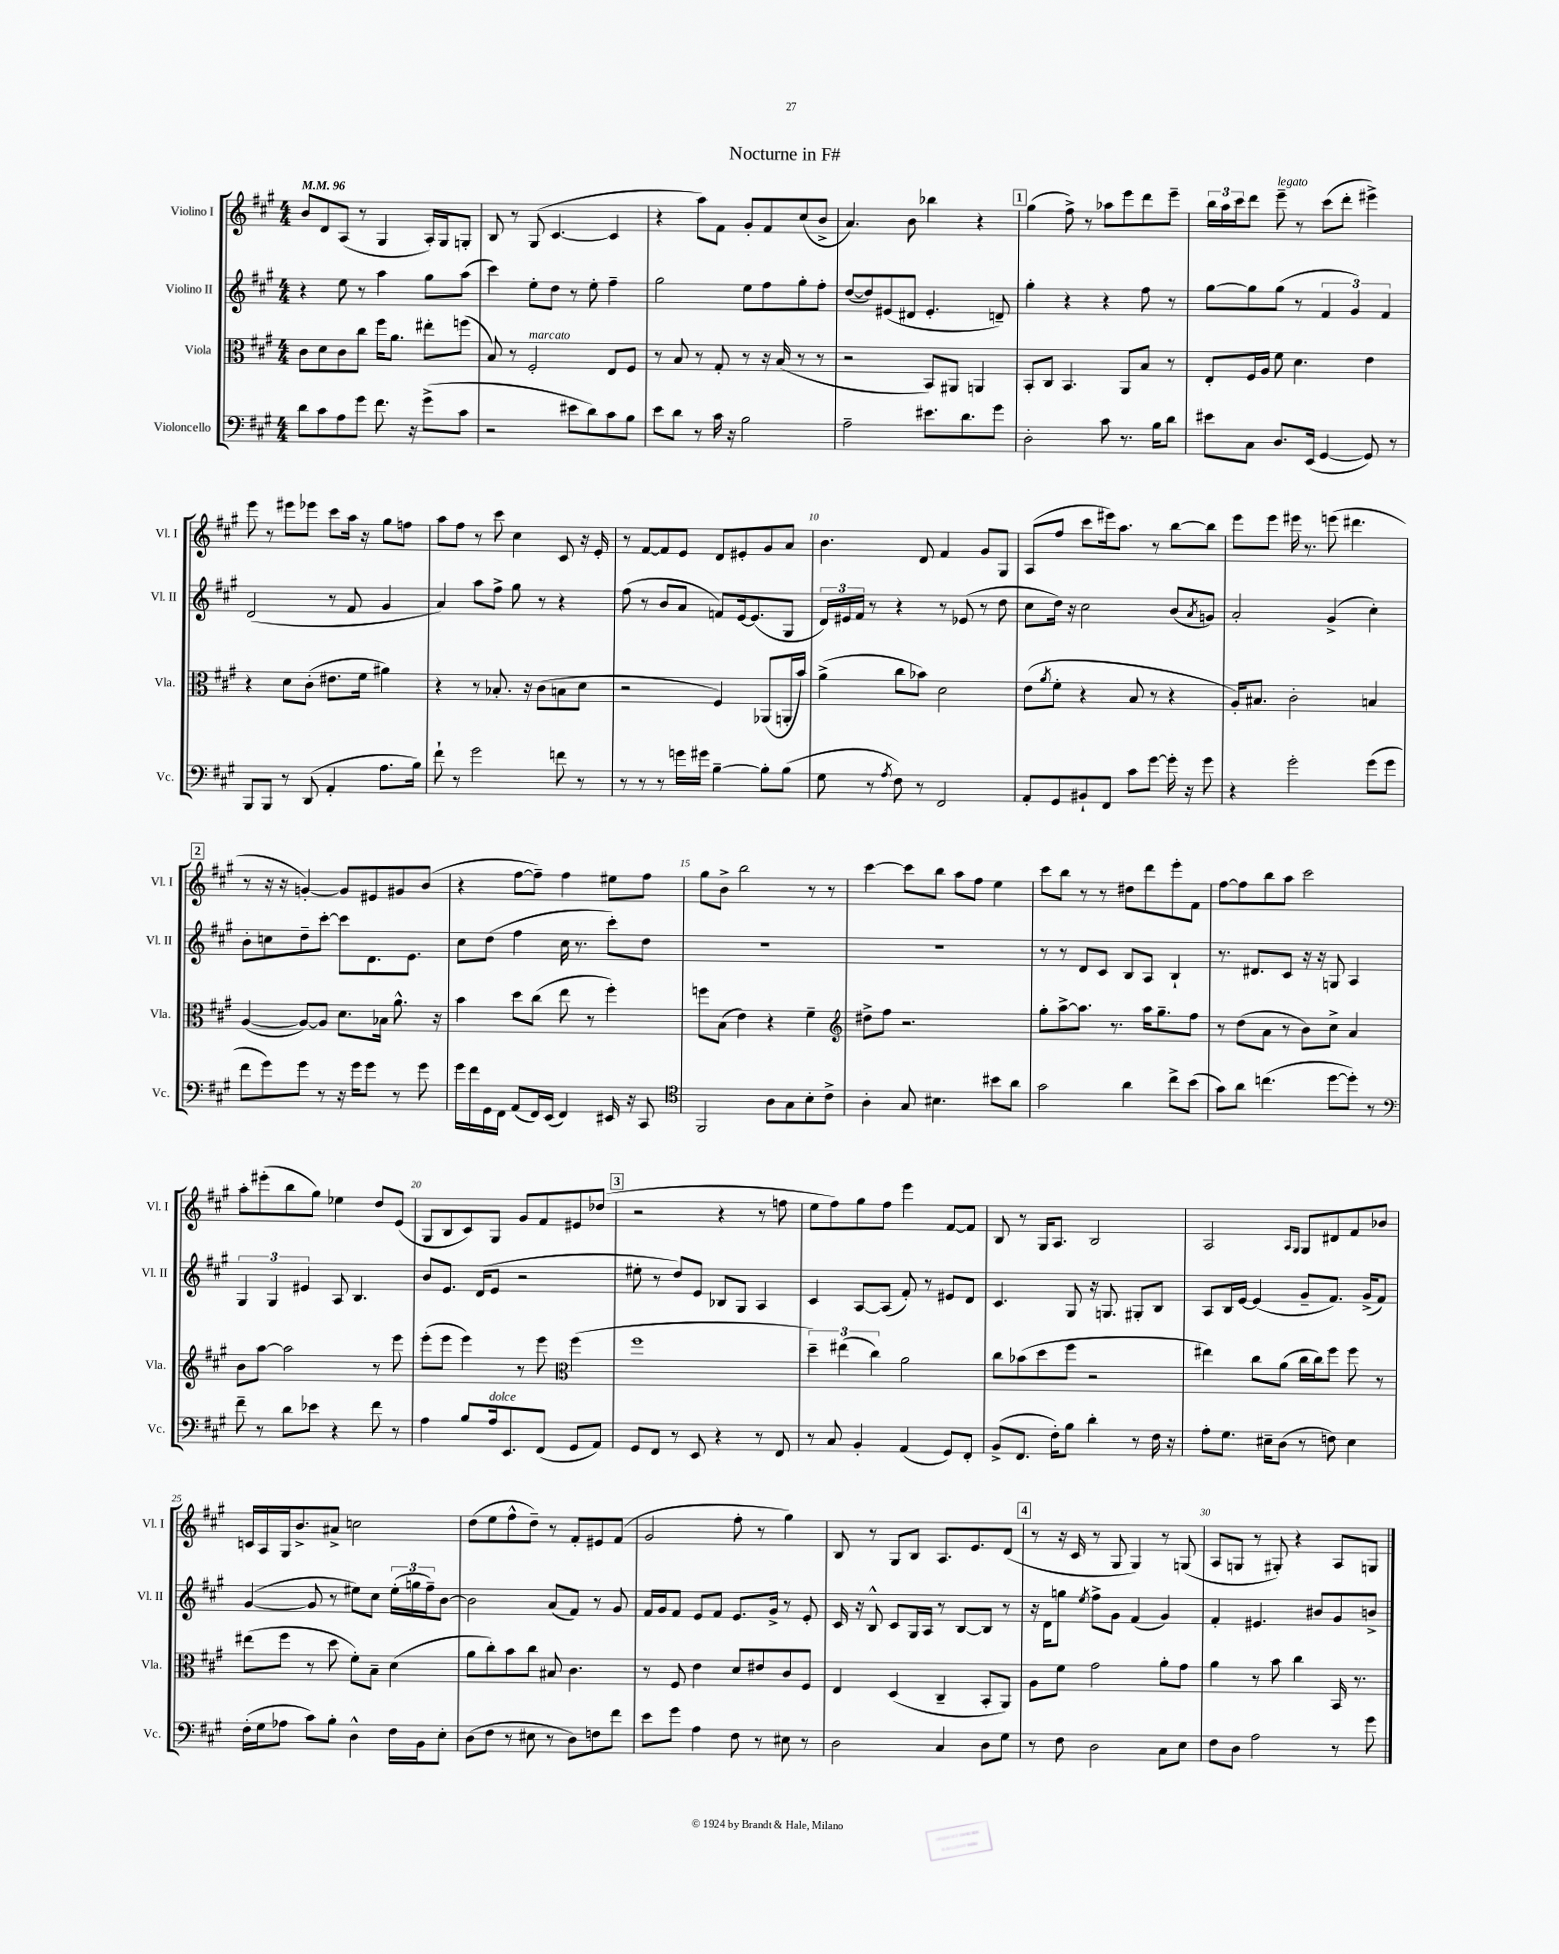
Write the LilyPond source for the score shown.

\header { title = "Nocturne in F#" }
<<
\new StaffGroup <<
\new Staff = "s0" \with { instrumentName = "Violino I" shortInstrumentName = "Vl. I" } {
    \clef treble \key a \major \numericTimeSignature \time 4/4 \tempo 4 = 96
    b'8 d'8 a8( r8 gis4 a16-.) gis16 g8-. |
    b8 r8 gis8( cis'4.~ cis'4 |
    r4 a''8) fis'8 gis'8-. fis'8 cis''8( b'8-> |
    a'4.) b'8 bes''4 r4 |
    \mark \markup { \box "1" } gis''4( fis''8->) r8 aes''8 e'''8 d'''8 e'''8-- |
    \tuplet 3/2 { b''16 a''16 cis'''16 } d'''8 e'''8--^\markup { \italic "legato" } r8 cis'''8( d'''8-. eis'''4->) |
    e'''8 r8 eis'''8 ees'''8 cis'''8 a''16 r16 gis''8 f''8 |
    a''8 fis''8 r8 cis'''8 cis''4 cis'8 r16 e'16-. |
    r8 fis'8~ fis'8 e'8 d'8 eis'8-. gis'8 a'8 |
    b'4. d'8 fis'4 gis'8 gis8 |
    a8( fis''8 cis'''8 eis'''16) a''8. r8 b''8~ b''8 |
    e'''8 e'''8 eis'''16 r8. e'''8( dis'''4. |
    \mark \markup { \box "2" } r8 r16 r16 g'4~-.) g'8 eis'8 gis'8 b'8( |
    r4 fis''8~ fis''8--) fis''4 eis''8 fis''8 |
    gis''8 b'8-> b''2 r8 r8 |
    cis'''4~ cis'''8 b''8 a''8 fis''8 e''4 |
    cis'''8 b''8 r8 r8 dis''8 d'''8 e'''8-. fis'8 |
    fis''8~ fis''8 b''8 a''8 cis'''2 |
    a''8-. eis'''8-.( b''8 gis''8) ees''4 d''8 e'8( |
    gis8 b8 cis'8) gis8 gis'8 fis'8 eis'8 des''8( |
    \mark \markup { \box "3" } r2 r4 r8 f''8 |
    e''8 fis''8) gis''8 fis''8 e'''4 fis'8~ fis'8 |
    b8 r8 gis16 a8. b2 |
    a2 \grace { a16 gis16 } gis8 dis'8 fis'8 bes'8 |
    c'16 a16 gis16 b'8.-> ais'8-> c''2 |
    d''8( e''8 fis''8-^ d''8--) r8 fis'8-. eis'8 fis'8( |
    gis'2 fis''8-. r8 gis''4) |
    b8 r8 gis8 b8 a8. e'8. d'8( |
    \mark \markup { \box "4" } r8 r16 cis'16 r8 gis8 gis4) r8 g8( |
    a8 g8 r8 gis8-.) r4 a8 g8 \bar "|." |
}
\new Staff = "s1" \with { instrumentName = "Violino II" shortInstrumentName = "Vl. II" } {
    \clef treble \key a \major \numericTimeSignature \time 4/4
    r4 e''8 r8 a''4 gis''8 a''8( |
    cis'''4) e''8-. d''8 r8 e''8-. fis''4-- |
    gis''2 e''8 fis''8 gis''8-. fis''8-. |
    d''8~( d''8) eis'8( dis'8 eis'4.-. d'8--) |
    \mark \markup { \box "1" } gis''4-. r4 r4 fis''8 r8 |
    gis''8~ gis''8 gis''8( r8 \tuplet 3/2 { fis'4 gis'4) fis'4 } |
    d'2( r8 fis'8 gis'4 |
    a'4) a''8 fis''8-> gis''8 r8 r4 |
    fis''8( r8 b'8 a'8 f'8) e'16~ e'8.( gis8 |
    \tuplet 3/2 { d'16) eis'16 fis'16 } r8 r4 r8 ees'8( r8 d''8 |
    cis''8 d''16) r16 cis''2 b'8( \acciaccatura { a'8 } g'8) |
    a'2-. gis'4->( cis''4-.) |
    \mark \markup { \box "2" } b'8-. c''8 d''8-- cis'''8~-. cis'''8 d'8. e'8. |
    cis''8 d''8( fis''4 cis''16 r8. cis'''8-.) d''8 |
    R1 |
    R1 |
    r8 r8 d'8 cis'8 b8 a8 b4-! |
    r8. dis'8. cis'8 r16 r16 g8 a4 |
    \tuplet 3/2 { gis4 gis4 eis'4 } a8 b4. |
    b'8 e'8. d'16( e'8 r2 |
    \mark \markup { \box "3" } eis''8-. r8 d''8) e'8 bes8 gis8 a4 |
    cis'4 a8~ a8( fis'8-.) r8 eis'8 d'8 |
    cis'4. gis8 r16 g8. gis8-. b8 |
    a8 b16 e'16~ e'4( gis'8-- fis'8.) gis'16->( fis'8) |
    gis'4~( gis'8 r8 eis''8) cis''8 \tuplet 3/2 { eis''16-.( g''16 fis''16--) } b'8~ |
    b'2 a'8( fis'8) r8 gis'8 |
    fis'16 gis'16 fis'8 e'8 fis'8 e'8. gis'16-> r8 e'8-. |
    cis'16 r16 b8-^ cis'8 gis16 a16 r8 b8~ b8 r8 |
    \mark \markup { \box "4" } r16 d'16 g''8 \acciaccatura { e''8 } fis''8-> gis'8 fis'4( gis'4) |
    fis'4-. eis'4. bis'8 gis'8 b'8-> \bar "|." |
}
\new Staff = "s2" \with { instrumentName = "Viola" shortInstrumentName = "Vla." } {
    \clef alto \key a \major \numericTimeSignature \time 4/4
    cis'8 d'8 cis'8 cis''8 fis''16 a'8. eis''8-. f''8( |
    b8) r8 fis2-.^\markup { \italic "marcato" } e8 fis8 |
    r8 b8 r8 gis8-. r8 r16 b16( r8 r8 |
    r2 b,8) ais,8 a,4 |
    \mark \markup { \box "1" } b,8-. cis8 b,4. a,8 b8 r8 |
    e8-. fis16 a16 fis'8 d'4. e'4 |
    r4 d'8 cis'8-.( eis'8. fis'16 ais'4) |
    r4 r8 bes8.-. r16 cis'8( b8 d'8 |
    r2 fis4) aes,8( a,16-. b'16) |
    a'4->( cis''8 bes'8) d'2 |
    e'8( \acciaccatura { a'8 } fis'8-. r4 b8 r8 r4 |
    a16-.) bis8. cis'2-. b4 |
    \mark \markup { \box "2" } a4~( a8~) a8 d'8. bes16 a'8.-^ r16 |
    b'4 d''8 cis''8( e''8 r8 fis''4-.) |
    f''8 b8( e'4) r4 fis'4-- |
    \clef treble dis''8-> fis''8 r2. |
    gis''8-. a''8~-> a''8. r8. a''16 gis''8.-- fis''8 |
    r8 d''8( a'8 r8 b'8) cis''8-> a'4 |
    b'8 a''8~ a''2 r8 e'''8 |
    e'''8-.( e'''8 e'''4) r8 e'''8 \clef alto fis''4( |
    \mark \markup { \box "3" } fis''1 |
    \tuplet 3/2 { d''4--) eis''4( cis''4) } a'2 |
    cis''8 bes'8( d''8 fis''8 r2 |
    eis''4) cis''8 a'8( cis''16 cis''16) fis''8 fis''8 r8 |
    eis''8( fis''8 r8 d''8 fis'8-.) b8-- d'4( |
    a'8 cis''8-.) b'8 cis''8 bis8 cis'4. |
    r8 fis8 e'4 d'8 eis'8 cis'8 fis8 |
    e4 d4( cis4-- b,8-. a,8) |
    \mark \markup { \box "4" } a8 fis'8 gis'2 a'8-. gis'8 |
    a'4 r8 b'8 cis''4 b,16 r8. \bar "|." |
}
\new Staff = "s3" \with { instrumentName = "Violoncello" shortInstrumentName = "Vc." } {
    \clef bass \key a \major \numericTimeSignature \time 4/4
    d'8 cis'8 a8 gis'8 fis'8. r16 gis'8->( cis'8 |
    r2 eis'8 d'8) cis'8 b8 |
    e'8 d'8 r8 cis'16 r16 b2 |
    a2-- eis'8. d'8. gis'8 |
    \mark \markup { \box "1" } d2-. cis'8 r8. b16 d'8 |
    eis'8 cis8 d8. e,16( gis,4~ gis,8) r8 |
    b,,8 b,,8 r8 d,8( a,4-. a8. b16) |
    fis'8-! r8 gis'2 f'8 r8 |
    r8 r8 r8 g'16 gis'16 b4~-- b8-. b8( |
    gis8 r8 \acciaccatura { a8 } fis8) r8 fis,2 |
    a,8-. gis,8 bis,8-! fis,8 cis'8 gis'8~ gis'16-. r16 gis'8 |
    r4 gis'2-. gis'8( gis'8 |
    \mark \markup { \box "2" } fis'8 gis'8) gis'8 r8 r16 gis'16 gis'8 r8 gis'8 |
    gis'16 fis'16 gis,16 fis,16 a,8( fis,16) e,16( fis,4) eis,16 r16 cis,8 |
    \clef tenor fis,2 a8 gis8 b8-. cis'8-> |
    a4-. gis8 bis4. bis'8 a'8 |
    gis'2 a'4 cis''8-> b'8( |
    gis'8) a'8 c''4.( d''8~ d''8-.) r8 |
    \clef bass fis'8-- r8 d'8 ees'8 r4 fis'8 r8 |
    a4 b8 a16^\markup { \italic "dolce" } e,8. fis,8( gis,8 a,8) |
    \mark \markup { \box "3" } gis,8 fis,8 r8 e,8 r4 r8 fis,8 |
    r8 cis8 b,4-. a,4( gis,8) fis,8-. |
    b,8->( fis,8. fis16-.) b8 d'4-. r8 fis16 r16 |
    a8-. gis8. eis16-- d8( r8 f8) eis4 |
    fis16-.( gis16 aes8 cis'8) b8-. d4-^ fis16 b,16 e8-. |
    d8( fis8 r8 eis8 r8 d8) f8 fis'8 |
    e'8 gis'8 a4 fis8 r8 eis8 r8 |
    d2 cis4 d8 gis8 |
    \mark \markup { \box "4" } r8 fis8 d2 cis8 e8 |
    fis8 d8 a2 r8 gis'8 \bar "|." |
}
>>
>>
\layout { \context { \Score \override BarNumber.break-visibility = ##(#f #t #t) barNumberVisibility = #(every-nth-bar-number-visible 5) } }
